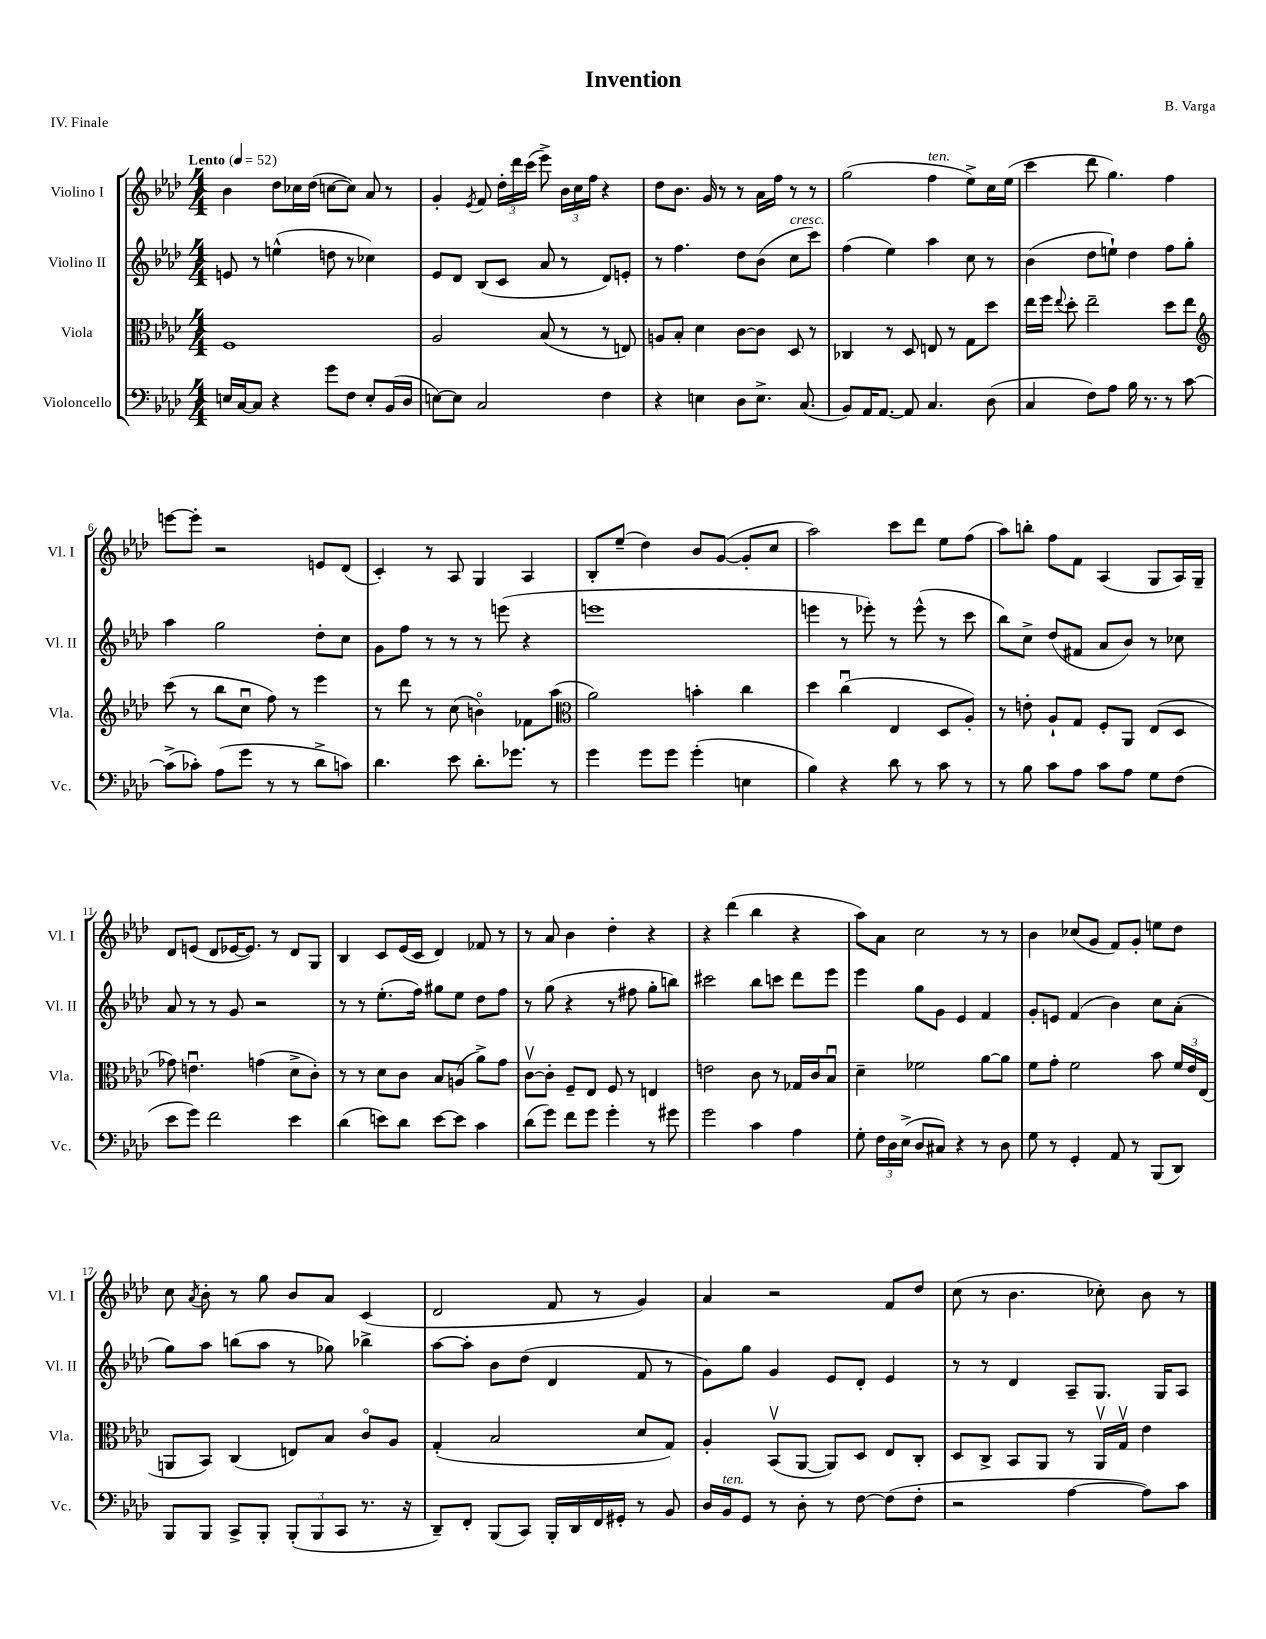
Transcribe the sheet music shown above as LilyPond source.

\header { title = "Invention" composer = "B. Varga" piece = "IV. Finale" }
<<
\new StaffGroup <<
\new Staff = "s0" \with { instrumentName = "Violino I" shortInstrumentName = "Vl. I" } {
    \clef treble \key aes \major \numericTimeSignature \time 4/4 \tempo "Lento" 4 = 52
    \autoBeamOff bes'4 des''8[ ces''16 des''16]( c''8[~ c''8]) aes'8 r8 |
    g'4-. \acciaccatura { ees'8 } f'8 \tuplet 3/2 { des''16[-. des'''16 c'''16]( } ees'''8->) \tuplet 3/2 { bes'16[ c''16 f''16] } r4 |
    des''8[ bes'8.] g'16 r8 r8 aes'16[ f''16] r8 r8 |
    g''2( f''4^\markup { \italic "ten." } ees''8[->) c''16 ees''16]( |
    c'''4 des'''8 g''4.) f''4 |
    e'''8[~ e'''8]-. r2 e'8[ des'8]( |
    c'4-.) r8 aes8 g4 aes4 |
    bes8[-. ees''8]--( des''4) bes'8[ g'8]~( g'8[-. c''8] |
    aes''2) c'''8[ des'''8] ees''8[ f''8]( |
    aes''8[) b''8]-. f''8[ f'8] aes4( g8[ aes16) g16]-- |
    des'8[ e'8]( des'8[ ees'16~ ees'8.]) r8 des'8[ g8] |
    bes4 c'8[ ees'16( c'16] des'4) fes'8 r8 |
    r8 aes'8 bes'4 des''4-. r4 |
    r4 des'''4( bes''4 r4 |
    aes''8[) aes'8] c''2 r8 r8 |
    bes'4 ces''8[( g'8] f'8[) g'8]-. e''8[ des''8] |
    c''8 \acciaccatura { aes'8 } bes'8-. r8 g''8 bes'8[ aes'8] c'4( |
    des'2 f'8 r8 g'4) |
    aes'4 r2 f'8[ des''8] |
    c''8( r8 bes'4. ces''8-.) bes'8 r8 \bar "|." |
}
\new Staff = "s1" \with { instrumentName = "Violino II" shortInstrumentName = "Vl. II" } {
    \clef treble \key aes \major \numericTimeSignature \time 4/4
    \autoBeamOff e'8 r8 e''4-^( d''8 r8 ces''4) |
    ees'8[ des'8] bes8[( c'8] aes'8 r8 des'8[) e'8]-. |
    r8 f''4. des''8[ bes'8]( c''8[^\markup { \italic "cresc." } c'''8]) |
    f''4( ees''4) aes''4 c''8 r8 |
    bes'4( des''8[ e''8]-!) des''4 f''8[ g''8]-. |
    aes''4 g''2 des''8[-. c''8] |
    g'8[ f''8] r8 r8 r8 e'''8( r4 |
    e'''1 |
    e'''4 r8 ees'''8-.) r8 ees'''8-^( r8 c'''8 |
    bes''8[) c''8]-> des''8[( fis'8] aes'8[ bes'8]) r8 ces''8 |
    aes'8 r8 r8 g'8 r2 |
    r8 r8 ees''8.[-.( f''16]) gis''8[ ees''8] des''8[ f''8] |
    r8 g''8( r4 r8 fis''8 g''8[-. b''8]) |
    cis'''2 bes''8[ c'''8] des'''8[ ees'''8] |
    ees'''4 g''8[ g'8] ees'4 f'4 |
    g'8[-. e'8] f'4( bes'4) c''8[ aes'8]-.( |
    g''8[) aes''8] b''8[( aes''8] r8 ges''8) bes''4-> |
    aes''8[~ aes''8]-. bes'8[ des''8]( des'4 f'8 r8 |
    g'8[) g''8] g'4 ees'8[ des'8]-. ees'4 |
    r8 r8 des'4 aes8[-- g8.] g16[ aes8] \bar "|." |
}
\new Staff = "s2" \with { instrumentName = "Viola" shortInstrumentName = "Vla." } {
    \clef alto \key aes \major \numericTimeSignature \time 4/4
    \autoBeamOff f1 |
    aes2 bes8( r8 r8 e8) |
    a8[ bes8]-. des'4 c'8[~ c'8] des8 r8 |
    ces4 r8 des8 e8 r8 g8[ des''8] |
    ees''16[ f''16] \appoggiatura { ees''8 } des''8-. ees''2-- des''8[ ees''8] |
    \clef treble c'''8( r8 bes''8[ c''8]\downbow f''8) r8 ees'''4 |
    r8 des'''8 r8 c''8( b'4\flageolet) fes'8[ aes''8]( |
    \clef alto aes'2) b'4-. c''4 |
    des''4 c''4\downbow( ees4 des8[ aes8]-.) |
    r8 e'8-. aes8[-! g8] f8[-. aes,8] ees8[( des8] |
    ges'8) e'4.\downbow g'4( des'8[-> c'8]-.) |
    r8 r8 des'8[ c'8] bes8[ a8]( aes'8[->) g'8] |
    c'8[~\upbow c'8]-. f8[-- ees8] f8 r8 e4 |
    e'2 c'8 r8 ges16[ c'16 bes8]\downbow |
    des'4-- fes'2 aes'8[~ aes'8] |
    f'8[ g'8]-. f'2 bes'8 \tuplet 3/2 { f'16[ ees'16 ees16]( } |
    a,8[ bes,8]) c4( e8[) bes8] c'8[\flageolet aes8] |
    g4-.( bes2 des'8[ g8]) |
    aes4-. bes,8[\upbow( aes,8]~ aes,8[) des8] ees8[ c8]-. |
    des8[ c8]-> bes,8[ aes,8] r8 aes,16[\upbow g16]\upbow ees'4 \bar "|." |
}
\new Staff = "s3" \with { instrumentName = "Violoncello" shortInstrumentName = "Vc." } {
    \clef bass \key aes \major \numericTimeSignature \time 4/4
    \autoBeamOff e16[ c16~ c8] r4 g'8[ f8] e8[-. bes,16( des16] |
    e8[~) e8] c2 f4 |
    r4 e4 des8[ e8.]-> c8.( |
    bes,8[) aes,16 aes,8.]~ aes,8 c4. des8( |
    c4 f8[) aes8] bes16 r8. r8 c'8~ |
    c'8[->( ces'8]-.) aes8[( g'8] r8 r8 des'8[-> c'8]) |
    des'4. ees'8 des'8.[-. ges'8.] r8 |
    g'4 g'8[ g'8] g'4-.( e4 |
    bes4) r4 des'8 r8 c'8 r8 |
    r8 bes8 c'8[ aes8] c'8[ aes8] g8[ f8]( |
    ees'8[ g'8]) f'2 ees'4 |
    des'4( e'8[) des'8] e'8[~ e'8] c'4 |
    des'8[( g'8]) f'8[ g'8] g'4-. r8 gis'8 |
    g'2 c'4 aes4 |
    g8-. \tuplet 3/2 { f16[ des16 ees16]->( } des8[ cis8]) r4 r8 des8 |
    g8 r8 g,4-. aes,8 r8 bes,,8[( des,8]) |
    bes,,8[ bes,,8] c,8[-> bes,,8]-. \tuplet 3/2 { bes,,8[-.( bes,,8 c,8] } r8. r16 |
    des,8[--) f,8]-. bes,,8[( c,8]) bes,,16[-. des,16 f,16 gis,16]-. r8 bes,8 |
    des16[ bes,16^\markup { \italic "ten." } g,8] r8 des8-. r8 f8~ f8[( f8]-. |
    r2 aes4~ aes8[) c'8] \bar "|." |
}
>>
>>
